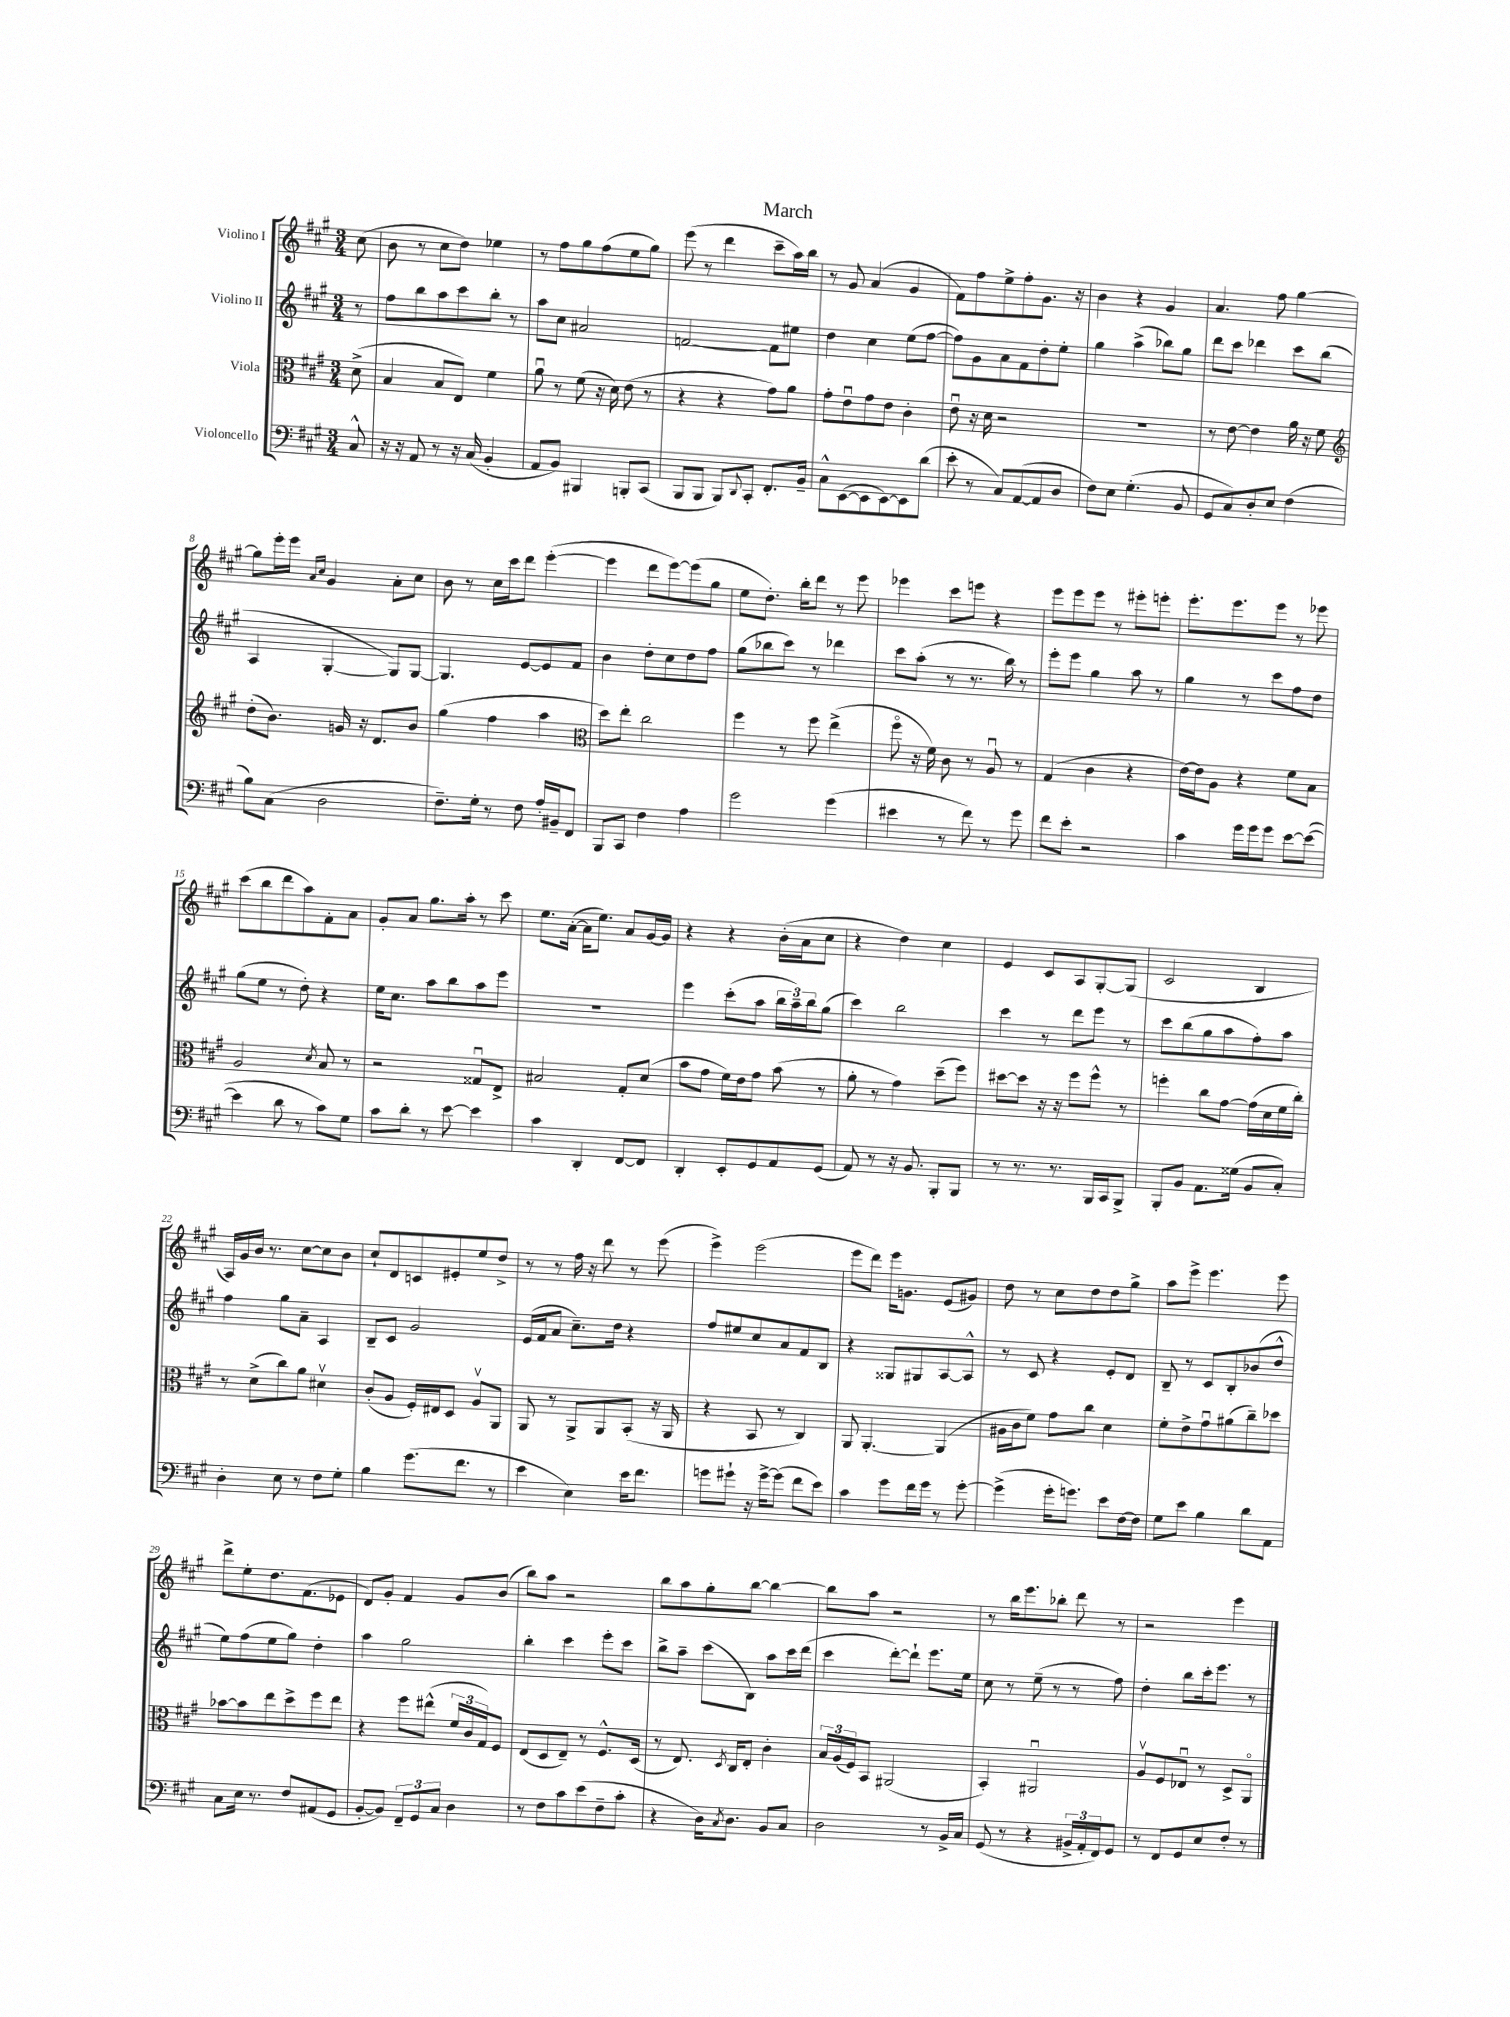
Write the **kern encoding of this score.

**kern	**kern	**kern	**kern
*staff4	*staff3	*staff2	*staff1
*clefF4	*clefC3	*clefG2	*clefG2
*k[f#c#g#]	*k[f#c#g#]	*k[f#c#g#]	*k[f#c#g#]
*M3/4	*M3/4	*M3/4	*M3/4
8C#^^/	(8d^\	8r	(8cc#\
=	=	=	=
16r	4B/	8ff#\L	8b\
16r	.	.	.
8AA/	.	8bb\	8r
8r	8B/L	8aa\	8cc#\L
16r	8E/J)	8ccc#\	8dd\J)
(16C#/	.	.	.
4BB'/	4f#\	8bb'\J	4ee-\
.	.	8r	.
=	=	=	=
8AA/L	8au\	8aa\L	8r
8BB/J)	8r	8cc#\J	8ff#\L
4BBB#/	(8f#\	2a#/	8gg#\
.	16r	.	(8ff#\
.	16d\)	.	.
8BBB'/L	(8e\	.	8ee\
(8CC#/J	8r	.	8gg#\J)
=	=	=	=
8BBB/L	4r	[2f/	(8eee\
8BBB/J	.	.	8r
8BBB/L)	4r	.	4ddd\
8qqDD/	.	.	.
8CC#'/J	.	.	.
8.FF#'/L	8g#\L)	8f\]L	8ccc#~\L
.	8a\J	8ee#\J	16aa\L)
16BB~/Jk	.	.	16bb\JJ
=	=	=	=
8C#^^\L	8g#'\L	4dd\	8r
([8EE\	8eu\	.	8g#/
8EE\]	8g#\	4cc#\	(4a/
[8EE\)	8e\J	.	.
8EE\]	4c#'\	(8ee\L	4g#/
(8d\J	.	[8ff#\J	.
=	=	=	=
8e'\	8eu\	8ff#\]L)	8f#\L)
8r	16r	8g#\	8ff#\
.	16d\	.	.
8C#/L)	2r	8a\	8ee^\
([8AA/	.	8f#\	8ff#'\
8AA/]	.	8dd'\	8.g#\J
8D/J	.	8ee'\J	.
.	.	.	16r
=	=	=	=
8F#\L)	2.r	4gg#\	4b\
8E\J	.	.	.
(4.G#'\	.	(4aa^\	4r
.	.	8bb-\L)	4g#/
8BB/	.	8gg#\J	.
=	=	=	=
8GG#/L	8r	8ddd\L	4.a/
8C#/)	[8e\	8ccc#\J	.
8D'/	4e\]	4ddd-\	.
8E/J	.	.	8ff#\
(4F#\	16a\	8ccc#\L	[4gg#\
.	16r	.	.
.	8f#\	(8bb\J	.
=	=	=	=
*	*clefG2	*	*
8B\L)	(8dd'\L	4A/	8gg#\]L
(8C#\J	8.b\J)	.	16eee'\L
.	.	.	16eee\JJ
.	.	.	16qqa/LL
.	.	.	16qqcc#/JJ
2D\	.	[4G#'/	4g#/
.	16g/	.	.
.	16r	.	.
.	8.d/L	.	.
.	.	8G#/]L)	8a'\L
.	8b/J	[8G#/J	8cc#\J
=	=	=	=
8.F#~\L)	(4gg#\	4.G#/]	8b\
.	.	.	8r
16G#'\Jk	.	.	.
8r	4ff#\	.	16cc#\LL
.	.	.	16ccc#\J
8F#\	.	[8e/L	8ddd\J
16A'/LL	4aa\	8e/]	([4eee'\
16BB#~/J	.	.	.
8FF#/J	.	8f#/J	.
=	=	=	=
*	*clefC3	*	*
8BBB/L	8dd\L)	4b\	4eee\]
8CC#/J	8ee'\J	.	.
4F#\	2cc#\	8dd'\L	8ddd\L
.	.	8cc#\	[8eee\)
4A\	.	8dd\	(8eee\]
.	.	8ff#\J	8gg#\J
=	=	=	=
2g#\	4ff#\	(8gg#\L	8ee\L
.	.	8bb-\	8.dd'\J)
.	8r	8ccc#\J)	.
.	.	.	16bb'\LK
.	8ff#\	8r	8ddd\J
(4g#\	(4ee^\	4ddd-\	8r
.	.	.	8eee\
=	=	=	=
4e#\	8ff#o\	8ccc#\L	4eee-\
.	16r	(8aa'\J	.
.	16f#\)	.	.
8r	8c#\	8r	8ccc#\L
8f#\)	8r	8.r	8eee\J
8r	8Au/	.	4r
.	.	16bb\)	.
8g#\	8r	8r	.
=	=	=	=
8f#\L	(4G#/	8eee'\L	8eee\L
8e'\J	.	8eee\J	8eee\
2r	4c#\	4gg#\	8eee\J
.	.	.	8r
.	4r	8aa\	8eee#'\L
.	.	8r	8eee'\J
=	=	=	=
4c#\	[16e\LL)	4gg#\	8.eee'\L
.	16e\]J	.	.
.	8A\J	.	.
.	.	.	8.eee\
16g#\LL	4r	8r	.
16g#\J	.	.	.
8g#\J	.	8ccc#\L	8eee\J
[8e\L	8f#\L	8ff#\	8r
(8e\_J	8B\J	8dd\J	8eee-\
=	=	=	=
4e\]	2A/	(8gg#\L	(8ccc#\L
.	.	8ee\J	8bb\
8d\	.	8r	8ddd\
8r	.	8dd'\)	8aa\)
.	8qd/	.	.
8c#\L)	8B/	4r	8f#'\
8G#\J	8r	.	8a\J
=	=	=	=
8c#\L	2r	16ee\LK	8g#'/L
.	.	8.cc#\J	.
8d'\J	.	.	8a/J
8r	.	8aa\L	8.gg#\L
[8e\	.	8bb\	.
.	.	.	16aa'\Jk
4e\]	8G##u/L	8aa\	8r
.	8E^/J	8eee\J	8ccc#\
=	=	=	=
4c#\	2B#/	2.r	8.ee\L
.	.	.	([16a'\Jk
4DD'/	.	.	16a\]LK
.	.	.	8.ee\J)
[8FF#/L	8G#'/L	.	8a/L
8FF#/]J	(8d/J	.	[16g#/L
.	.	.	16g#/]JJ
=	=	=	=
4DD'/	8b\L	4eee\	4r
.	8g#\J	.	.
8EE'/L	16f#\LL)	(8ccc#'\L	4r
.	16e\J	.	.
8GG#/	8g#\J	8aa\J	.
8AA/	(8b\	24bb\LL	(16b'\LL
.	.	24aa~\)	.
.	.	.	16a\J
.	.	24bb\J	.
(8GG#/J	8r	(8gg#\J	8cc#\J
=	=	=	=
8AA/)	8a'\	4ccc#\)	4r
8r	8r	.	.
16r	4g#\)	2bb\	4dd\)
8.BB/	.	.	.
8BBB'/L	(8dd~\L	.	4cc#\
8BBB/J	8ff#\J)	.	.
=	=	=	=
8r	[8dd#\L	4ccc#\	4e/
8.r	8dd#\]J	.	.
.	16r	8r	8c#/L
8.r	16r	.	.
.	8ff#\L	8ddd\L	8A/
16BBB/LL	8ff#^^\J	8eee\J	[8G#'/
16CC#/J	.	.	.
8BBB^/J	8r	8r	(8G#/]J
=	=	=	=
8BBB'/L	4ff'\	8ccc#\L	2c#/
8BB/J	.	(8bb\	.
8.AA\L	8cc#\L	8gg#\	.
.	[8g#\J	8aa\	.
(16G##\Jk	.	.	.
8BB/L	(16g#\]LL	8ff#'\)	4B/
.	16d\	.	.
8C#'/J)	16f#\	8aa\J	.
.	16cc#'\JJ)	.	.
=	=	=	=
4D'\	8r	4ff#\	16A/LL)
.	.	.	16g#/
.	(8d^\L	.	16b/JJ
.	.	.	8.r
8E\	8cc#\)	8gg#\L	.
8r	8a\J	8a~\J	[8cc#\L
8F#\L	4d#v\	4A/	8cc#\]
8G#'\J	.	.	8b\J
=	=	=	=
4B\	(8c#'/L	8B~/L	8cc#`/L
.	8A/J	8c#/J	8d/
(8.g#\L	16F#'/LL)	2g#/	8c/
.	16E#/J	.	.
.	8D/J	.	8e#'/
8.f#\J	.	.	.
.	8Av/L	.	8ee/
8r	8AA/J	.	8dd^/J
=	=	=	=
4e\	8AA/	(16e/LL	8r
.	.	16f#/J	.
.	8r	8a/J	8r
4E\)	8AA^/L	8.cc#~\L)	16ff#\
.	.	.	16r
.	8AA/	.	8ddd\
.	.	16dd\Jk	.
16e\LK	(8BB'/J	4r	8r
8.f#\J	.	.	.
.	16r	.	(8eee\
.	16AA/	.	.
=	=	=	=
8g\L	4r	8ff#/L	4eee^\)
8g#`\J	.	8ee#/	.
16r	8BB/	8cc#/	(2eee\
[16g#^\LK	.	.	.
(8g#\]J	8r	8a/	.
8f#\L	4C#/)	8f#/	.
8e\J)	.	8B/J	.
=	=	=	=
4c#\	8AA/	4r	8eee\L
.	[4.AA'/	.	8ddd\J)
8g#\L	.	8G##/L	16eee\LK
.	.	.	8.g\J
16f#\L	.	8G#/	.
16g#\JJ	.	.	.
8r	(4AA/]	[8A/	(8e/L
[8g#'\	.	8A^^/]J	8g#/J)
=	=	=	=
(4g#^\]	16A#\LL	8r	8dd\
.	16c#\J	.	.
.	8f#\J)	8c#/	8r
16g#'\LK	8g#\L	4r	8cc#\L
8.g\J)	.	.	.
.	8cc#\J	.	8dd\
8e\L	4d\	8e'/L	8dd\
[16F#\L	.	8d/J	8gg#^\J
16F#\]JJ	.	.	.
=	=	=	=
8G#\L	8f#'\L	8B~/	8aa\L
8e\J	8e^\	8r	8eee^\J
4B\	8g#u\	8c#/L	4.eee\
.	(8a#\	8B'/	.
8d\L	8cc#~\)	(8b-/	.
8AA\J	8dd-\J	8dd^^/J	8eee\
=	=	=	=
8C#\L	[8b-\L	8ee\L)	8ddd^\L
16E\Jk	8b-\]	(8ff#\	8ee'\
8.r	.	.	.
.	8ee\	8ee\	8.dd\
8F#/L	8dd^\	8gg#\J)	.
.	.	.	(8.f#\
(8AA#/	8ff#\	4dd'\	.
8GG#/J	8ee\J	.	8e-\J
=	=	=	=
[8BB'/L	4r	4aa\	8d/L)
8BB/]J)	.	.	8g#'/J
12FF#~/L	8ff#\L	2gg#\	4f#/
12GG#/	.	.	.
.	(8ee#^^\J	.	.
12C#/J	.	.	.
4D\	24f#/LL	.	8g#/L
.	24c#/	.	.
.	24G#/J)	.	.
.	8F#/J	.	(8b/J
=	=	=	=
8r	(8E/L	4bb'\	8bb\L)
8F#\L	8D/	.	8aa\J
8c#\	8E~/J)	4ccc#\	2r
(8e\	8r	.	.
8F#~\	8.F#^^/L	8eee'\L	.
8c#'\J	.	8ccc#\J	.
.	(16D/Jk	.	.
=	=	=	=
4r	8r	8bb^\L	8bb\L
.	8.E/)	8aa~\J	8aa\
16D\LK)	.	(8ccc#\L	8gg#'\
8qC#/	8qD/	.	.
8.D\J	16C#/LK	.	.
.	8E'/J	8B\J)	[8bb\J
8BB/L	4c#'\	8aa\L	4bb\_
8C#/J	.	16ccc#\L	.
.	.	(16ddd\JJ	.
=	=	=	=
2D\	24B/LL	4ccc#\	8bb\]L
.	(24A/	.	.
.	24F#/J)	.	.
.	8BB/J	.	8aa\J
.	(2AA#/	[8ddd'\L)	2r
.	.	8ddd`\]J	.
8r	.	8.eee\L	.
16BB^/LL	.	.	.
16C#/JJ	.	16ee\Jk	.
=	=	=	=
(8GG#/	4BB'/)	8cc#\	8r
8r	.	8r	16bb\LK
.	.	.	8.eee\
4r	2AA#u/	(8ee~\	.
.	.	8r	8bb-'\J
24BB#^/LL	.	8r	8ddd\
24AA'/	.	.	.
24FF#/J)	.	.	.
8GG#/J	.	8ff#\)	8r
=	=	=	=
8r	8Av/L	4dd'\	2r
8FF#/L	8F#/	.	.
8GG#/	8E-u/J	8bb\L	.
8E/	8r	16ccc#'\k	.
.	.	8.eee\J	.
8F#'/J	8D^/L	.	4eee\
8r	8AAo/J	8r	.
==	==	==	==
*-	*-	*-	*-
